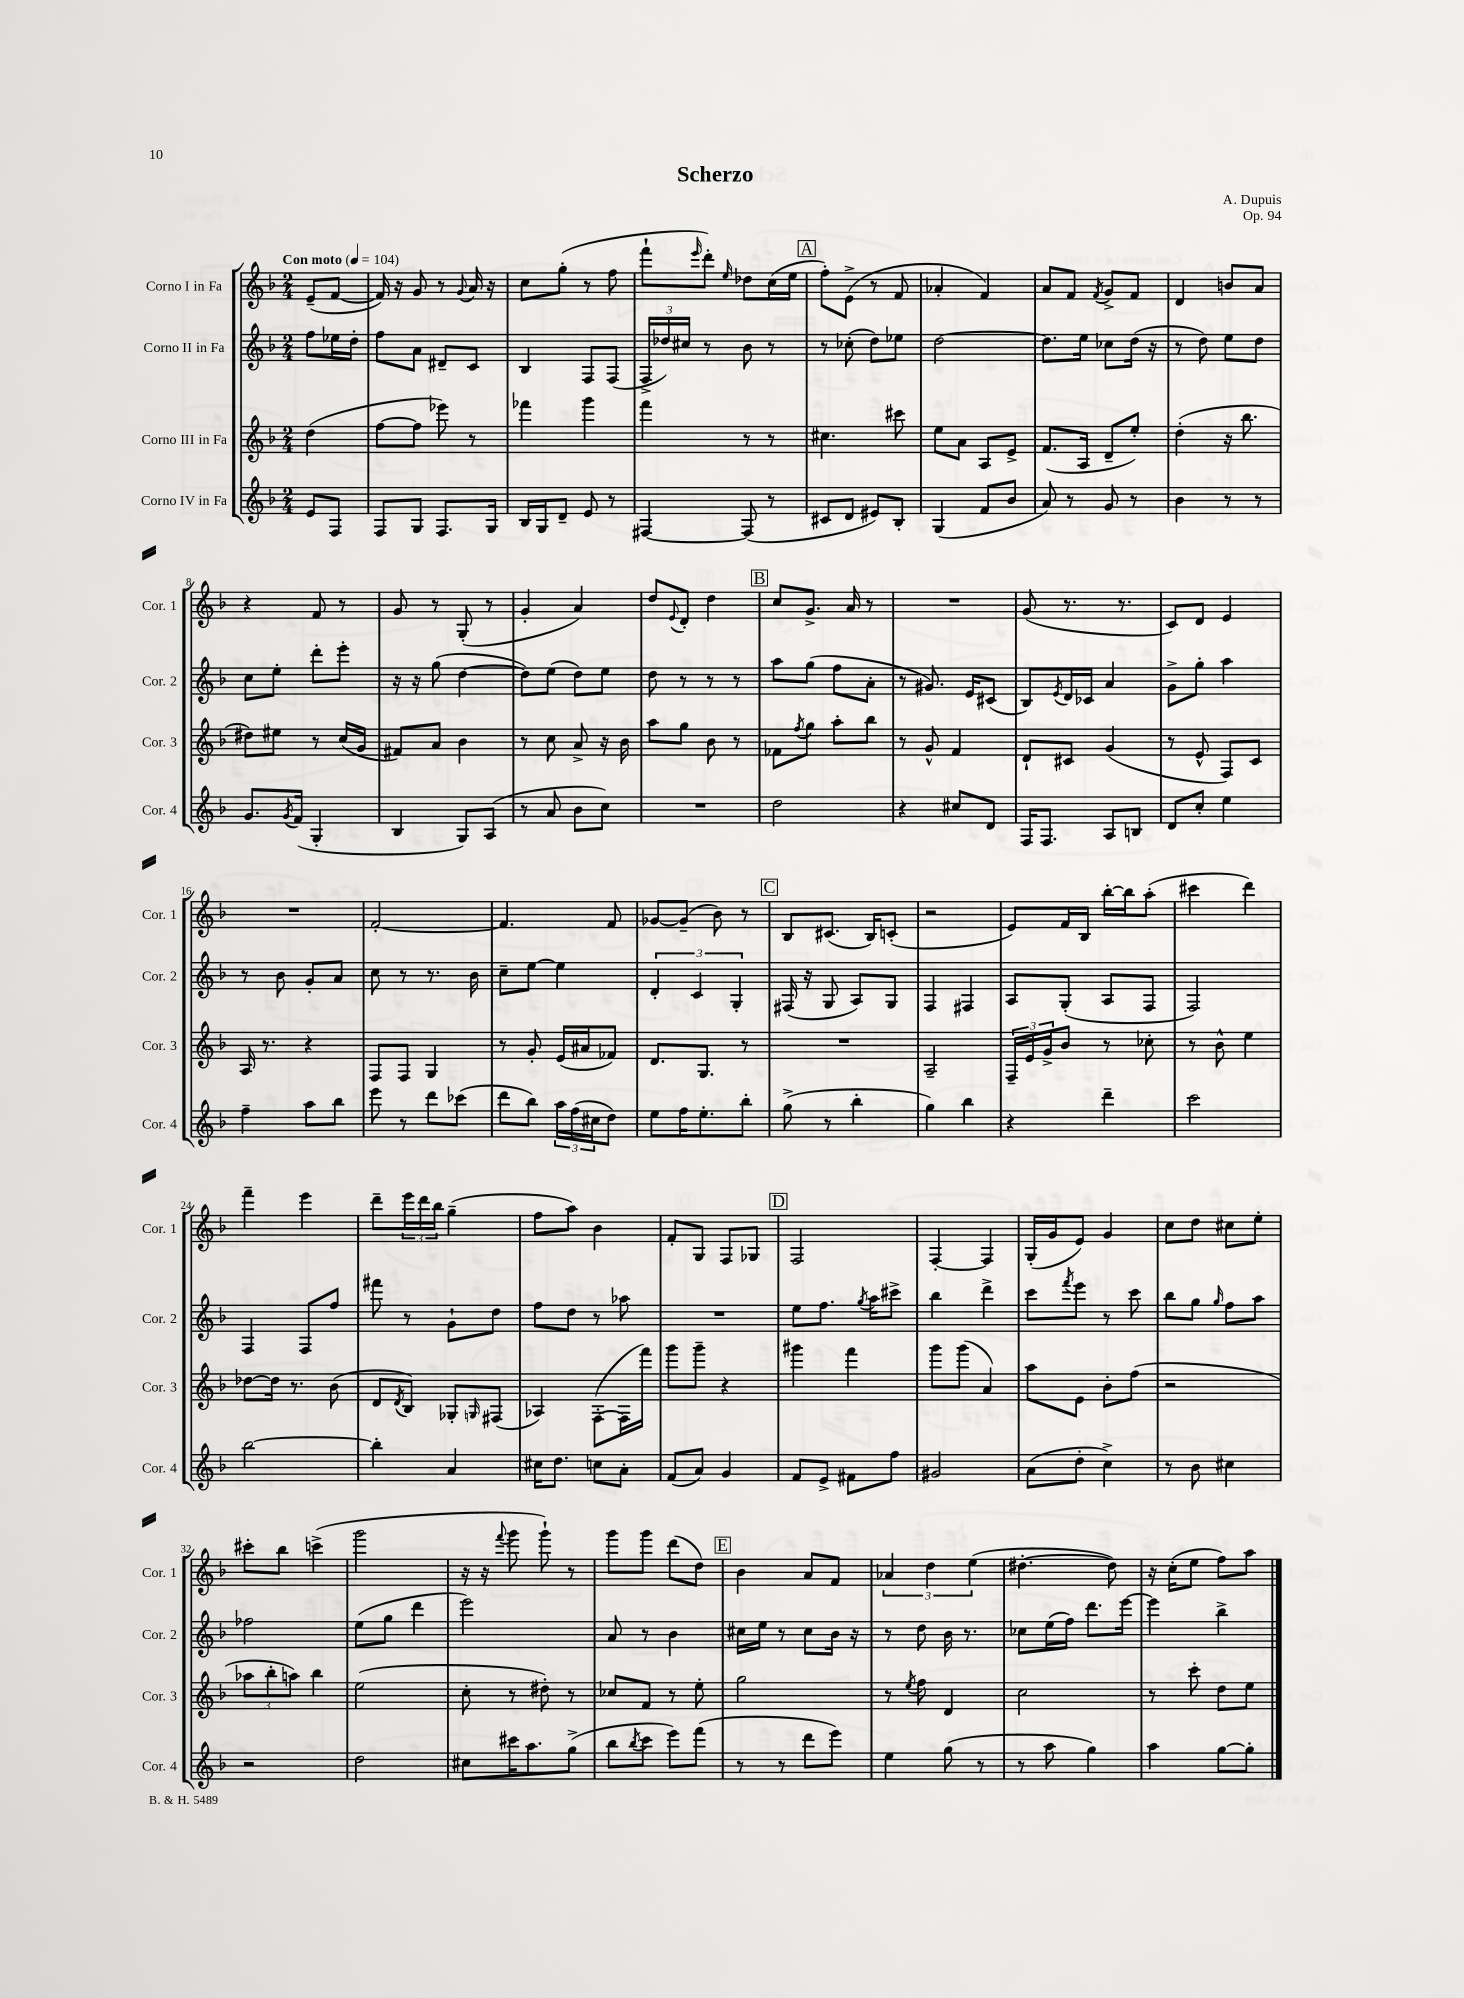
\header { title = "Scherzo" composer = "A. Dupuis" opus = "Op. 94" }
<<
\new StaffGroup <<
\new Staff = "s0" \with { instrumentName = "Corno I in Fa" shortInstrumentName = "Cor. 1" } {
    \clef treble \key f \major \numericTimeSignature \time 2/4 \partial 4 \tempo "Con moto" 4 = 104
    e'8--( f'8~ |
    f'16) r16 g'8 r8 \appoggiatura { g'8 } a'16 r16 |
    c''8 g''8-.( r8 f''8 |
    f'''8-! \grace { e'''16 } d'''8-.) \grace { e''16 } des''8 c''16( e''16 |
    \mark \markup { \box "A" } f''8-.) e'8->( r8 f'8 |
    aes'4-. f'4) |
    a'8 f'8 \acciaccatura { f'8 } g'8-> f'8 |
    d'4 b'8 a'8 |
    r4 f'8 r8 |
    g'8 r8 g8-.( r8 |
    g'4-. a'4) |
    d''8 \appoggiatura { e'8 } d'8-. d''4 |
    \mark \markup { \box "B" } c''8 g'8.-> a'16 r8 |
    R2 |
    g'8( r8. r8. |
    c'8) d'8 e'4 |
    R2 |
    f'2~-. |
    f'4. f'8 |
    ges'8~ ges'8--( bes'8) r8 |
    \mark \markup { \box "C" } bes8 cis'8.( bes16) c'8-.( |
    r2 |
    e'8) f'16 bes16 bes''16~-. bes''16 a''8-.( |
    cis'''4 d'''4) |
    f'''4-- e'''4 |
    d'''8-- \tuplet 3/2 { e'''16 d'''16 bes''16 } g''4--( |
    f''8 a''8) bes'4 |
    f'8-. g8 f8 ges8 |
    \mark \markup { \box "D" } f2 |
    f4~-. f4 |
    g16-.( g'16 e'8) g'4 |
    c''8 d''8 cis''8 e''8-. |
    cis'''8-. bes''8 c'''4->( |
    g'''2 |
    r16 r16 \appoggiatura { f'''8 } g'''8 g'''8-!) r8 |
    g'''8 g'''8 d'''8( d''8) |
    \mark \markup { \box "E" } bes'4 a'8 f'8 |
    \tuplet 3/2 { aes'4 d''4 e''4( } |
    dis''4.~-. dis''8) |
    r16 c''16-.( e''8 f''8) a''8 \bar "|." |
}
\new Staff = "s1" \with { instrumentName = "Corno II in Fa" shortInstrumentName = "Cor. 2" } {
    \clef treble \key f \major \numericTimeSignature \time 2/4 \partial 4
    f''8 ees''16 d''16-. |
    f''8 a'8 dis'8-- c'8 |
    bes4 f8 f8( |
    \tuplet 3/2 { f16-> des''16) cis''16 } r8 bes'8 r8 |
    \mark \markup { \box "A" } r8 ces''8-.( d''8) ees''8 |
    d''2~ |
    d''8. e''16 ces''8 d''16( r16 |
    r8 d''8) e''8 d''8 |
    c''8 e''8-. d'''8-. e'''8-. |
    r16 r16 g''8( d''4~ |
    d''8) e''8( d''8) e''8 |
    d''8 r8 r8 r8 |
    \mark \markup { \box "B" } a''8 g''8( f''8 a'8-. |
    r8 gis'8.) e'16 cis'8( |
    bes8) \acciaccatura { e'8 } d'16 ces'16 a'4 |
    g'8-> g''8-. a''4 |
    r8 bes'8 g'8-. a'8 |
    c''8 r8 r8. bes'16 |
    c''8-- e''8~ e''4 |
    \tuplet 3/2 { d'4-. c'4 g4-. } |
    \mark \markup { \box "C" } fis16( r16 g8 a8) g8 |
    f4 fis4 |
    a8 g8-.( a8 f8 |
    f2) |
    f4 f8 f''8 |
    fis'''8 r8 g'8-! d''8 |
    f''8 d''8 r8 aes''8 |
    R2 |
    \mark \markup { \box "D" } e''8 f''8. \acciaccatura { g''8 } a''16 cis'''8-> |
    bes''4 d'''4-> |
    c'''8 \acciaccatura { f'''8 } e'''8 r8 c'''8 |
    bes''8 g''8 \grace { g''16 } f''8 a''8 |
    fes''2 |
    e''8( g''8 d'''4 |
    e'''2) |
    a'8 r8 bes'4 |
    \mark \markup { \box "E" } cis''16 e''16 r8 cis''8 bes'16 r16 |
    r8 d''8 bes'16 r8. |
    ces''8 e''16( f''16) d'''8. e'''16~ |
    e'''4 bes''4-> \bar "|." |
}
\new Staff = "s2" \with { instrumentName = "Corno III in Fa" shortInstrumentName = "Cor. 3" } {
    \clef treble \key f \major \numericTimeSignature \time 2/4 \partial 4
    d''4( |
    f''8~ f''8 ees'''8) r8 |
    fes'''4 g'''4 |
    f'''4 r8 r8 |
    \mark \markup { \box "A" } cis''4. cis'''8 |
    e''8 a'8 a8 e'8-> |
    f'8.( a16 d'8-- e''8-.) |
    d''4-.( r16 bes''8. |
    dis''8) eis''8 r8 c''16( g'16 |
    fis'8) a'8 bes'4 |
    r8 c''8 a'8-> r16 bes'16 |
    a''8 g''8 bes'8 r8 |
    \mark \markup { \box "B" } fes'8 \acciaccatura { f''8 } g''8 a''8-. bes''8 |
    r8 g'8-^ f'4 |
    d'8-! cis'8 g'4( |
    r8 e'8-^ f8) c'8 |
    a16 r8. r4 |
    f8 f8 g4 |
    r8 g'8-. e'16( ais'16 fes'8) |
    d'8. g8. r8 |
    \mark \markup { \box "C" } R2 |
    a2-- |
    \tuplet 3/2 { f16-- e'16 g'16-> } bes'8 r8 ces''8-. |
    r8 bes'8-^ e''4 |
    des''8~ des''16 r8. bes'8( |
    d'8 \acciaccatura { d'8 } bes8) ges8-. \grace { g16 } fis8( |
    aes4) f8~-.( f16 f'''16) |
    g'''8 g'''8-- r4 |
    \mark \markup { \box "D" } gis'''4 f'''4 |
    g'''8 g'''8( a'4) |
    a''8 e'8 bes'8-. f''8( |
    r2 |
    \tuplet 3/2 { aes''8 bes''8-. a''8) } bes''4 |
    e''2( |
    c''8-. r8 dis''8-.) r8 |
    ces''8 f'8 r8 e''8-. |
    \mark \markup { \box "E" } g''2 |
    r8 \acciaccatura { e''8 } f''8 d'4 |
    c''2 |
    r8 c'''8-. d''8 e''8 \bar "|." |
}
\new Staff = "s3" \with { instrumentName = "Corno IV in Fa" shortInstrumentName = "Cor. 4" } {
    \clef treble \key f \major \numericTimeSignature \time 2/4 \partial 4
    e'8 f8 |
    f8 g8 f8. g16 |
    bes16 g16 d'8-- e'8 r8 |
    fis4~ fis8( r8 |
    \mark \markup { \box "A" } cis'8 d'8 eis'8) bes8-. |
    g4( f'8 bes'8 |
    a'8) r8 g'8 r8 |
    bes'4 r8 r8 |
    g'8. \acciaccatura { g'8 } f'16( g4-. |
    bes4 g8) a8( |
    r8 a'8 bes'8 c''8) |
    R2 |
    \mark \markup { \box "B" } d''2 |
    r4 cis''8 d'8 |
    f16 f8. a8 b8 |
    d'8 c''8-. e''4 |
    f''4-- a''8 bes''8 |
    e'''8 r8 d'''8 ces'''8( |
    d'''8 bes''8) \tuplet 3/2 { a''16 f''16( cis''16 } d''8) |
    e''8 f''16 e''8.-. bes''8-. |
    \mark \markup { \box "C" } g''8->( r8 bes''4-. |
    g''4) bes''4 |
    r4 d'''4-- |
    c'''2 |
    bes''2~ |
    bes''4-. a'4 |
    cis''16 d''8. c''8 a'8-. |
    f'8( a'8) g'4 |
    \mark \markup { \box "D" } f'8 e'8-> fis'8 f''8 |
    gis'2 |
    a'8( d''8-. c''4->) |
    r8 bes'8 cis''4 |
    r2 |
    d''2 |
    cis''8 cis'''16 a''8. g''8->( |
    bes''8 \acciaccatura { bes''8 } c'''8 e'''8) f'''8( |
    \mark \markup { \box "E" } r8 r8 d'''8 e'''8) |
    e''4 g''8( r8 |
    r8 a''8 g''4) |
    a''4 g''8~ g''8-. \bar "|." |
}
>>
>>
